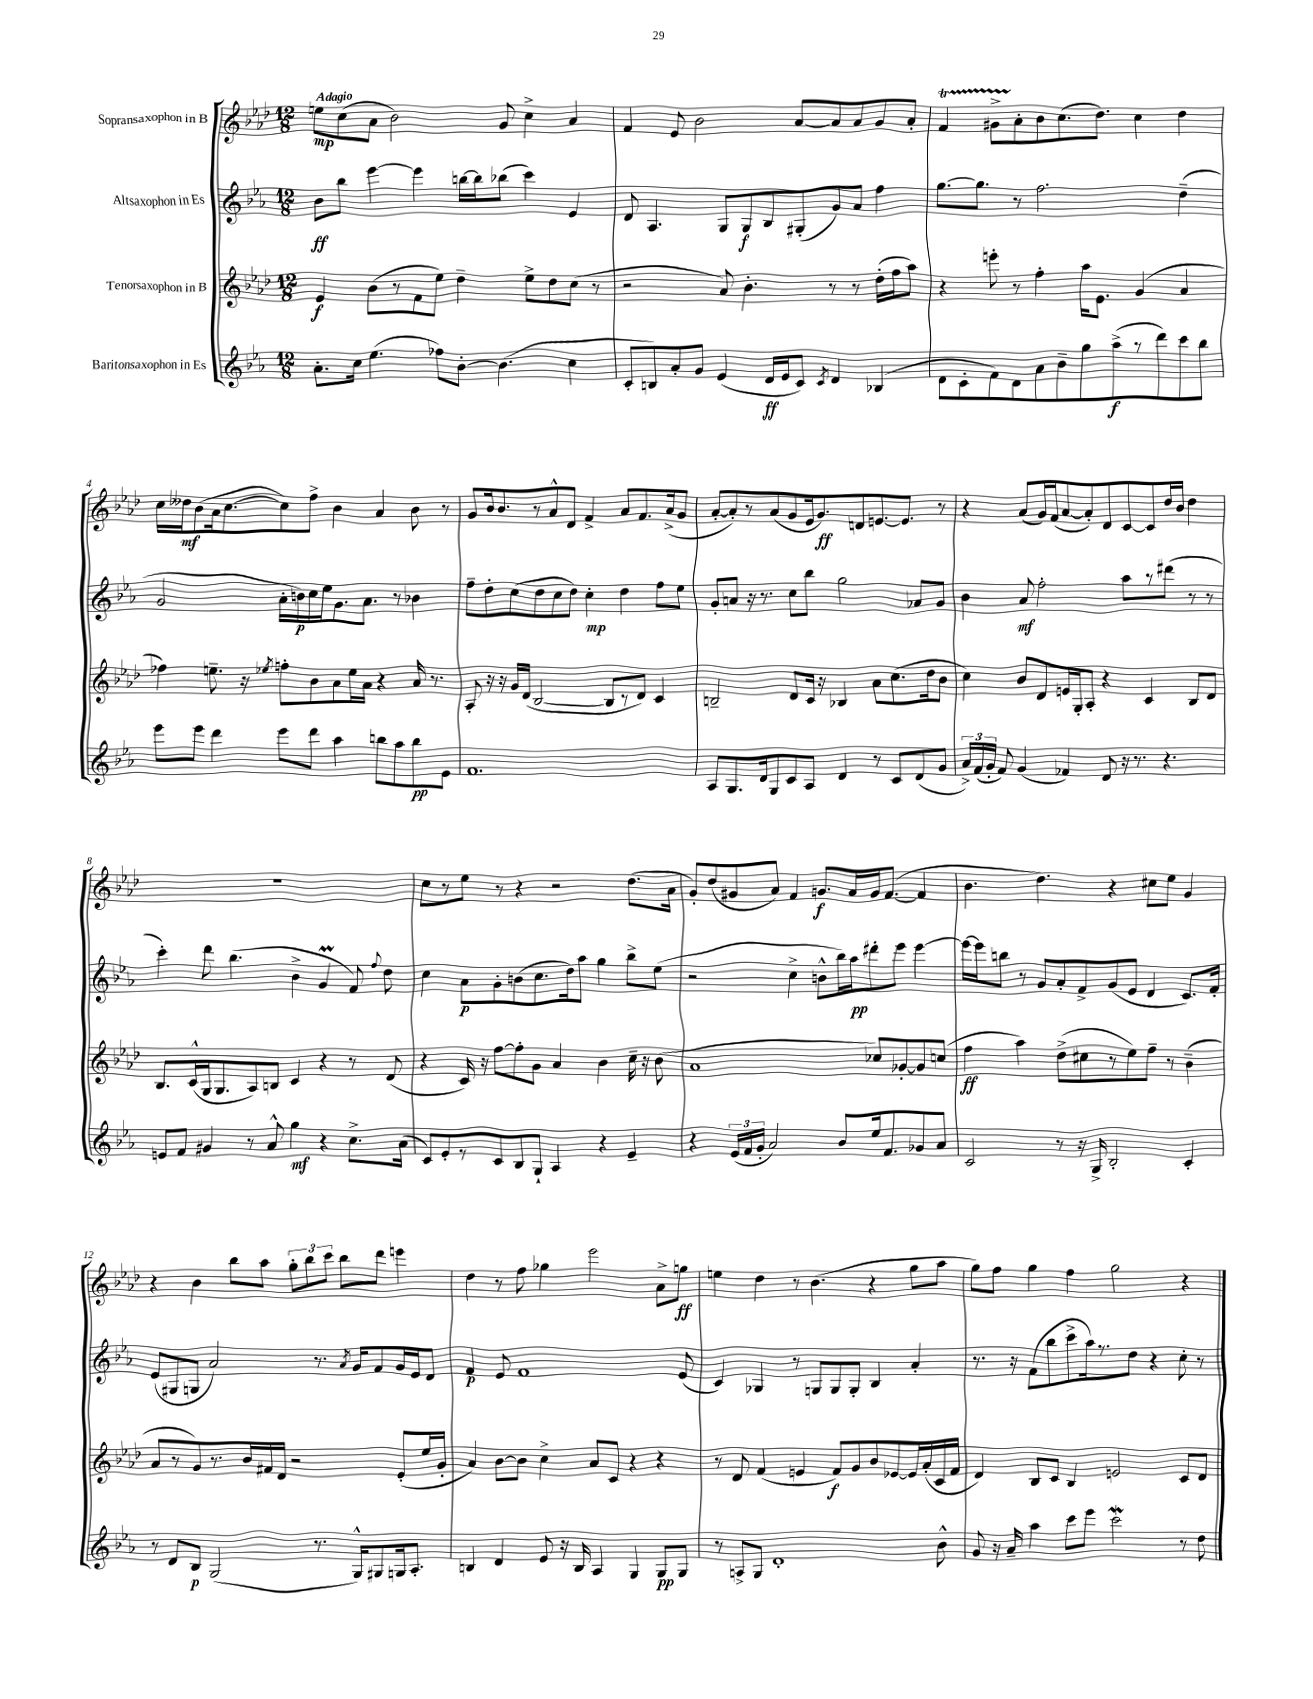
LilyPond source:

<<
\new StaffGroup <<
\new Staff = "s0" \with { instrumentName = "Sopransaxophon in B" } {
    \clef treble \key aes \major \numericTimeSignature \time 12/8 \tempo "Adagio"
    \autoBeamOff e''8[\mp c''8( aes'8] bes'2) g'8 c''4-> aes'4 |
    f'4 ees'8 bes'2 aes'8[~ aes'8 aes'8 g'8 aes'8]-. |
    f'4\startTrillSpan gis'8[-> aes'8-.\stopTrillSpan bes'8 c''8.( des''8.]) c''4 des''4 |
    c''16[ deses''16\mf bes'8( aes'16 c''8.~ c''8) f''8]-> bes'4 aes'4 bes'8 r8 |
    g'8[ bes'16 bes'8. r8 aes'8-^ des'8] f'4-> aes'8[ f'8. aes'16->( g'8] |
    aes'8[~-. aes'8-.) r8 aes'8( g'8 ees'16 g'8.\ff) d'8 e'8.~ e'8.] r8 |
    r4 aes'8[( g'16) f'16( aes'8~ aes'8-.) des'8 c'8~ c'8 des''16 bes'16] des''4 |
    R1. |
    c''8[ r8 ees''8] r8 r4 r2 des''8.[( aes'16] |
    g'8[-.) des''8( gis'8 aes'8]) f'4 g'8.[\f aes'16 g'16 f'8.]~( f'4 |
    bes'4. des''4.) r4 cis''8[ ees''8] g'4 |
    r4 bes'4 bes''8[ aes''8] \tuplet 3/2 { g''8[-. bes''8 c'''8] } bes''8[ des'''8] e'''4 |
    des''4 r8 f''8 ges''4 ees'''2 aes'8[-> g''8]\ff |
    e''4 des''4 r8 bes'4.( r4 g''8[ aes''8] |
    g''8[) f''8] g''4 f''4 g''2 r4 \bar "|." |
}
\new Staff = "s1" \with { instrumentName = "Altsaxophon in Es" } {
    \clef treble \key ees \major \numericTimeSignature \time 12/8
    \autoBeamOff bes'8[\ff bes''8] ees'''4~ ees'''4 b''16[~ b''16 bes''8]( c'''4) ees'4 |
    d'8 aes4. g8[ g8\f bes8 gis8-.( g'8) aes'8] f''4 |
    g''8.[~ g''8.] r8 f''2. d''4--( |
    g'2 aes'16[-. b'16\p) c''16 ees''16 g'8. aes'8.] r8 bes'4 |
    f''8[-- d''8-. c''8( d''8 c''8 d''8]) c''4-.\mp d''4 f''8[ ees''8] |
    g'8[-. a'8] r16 r8. c''8[ bes''8] g''2 aes'8[ g'8] |
    bes'4 aes'8\mf f''2-. aes''8[ r8 dis'''8]( r8 r8 |
    c'''4-.) d'''8 bes''4.( bes'4-> g'4\prall f'8) \appoggiatura { f''8 } d''8 |
    c''4 aes'8[\p g'8-. b'8( c''8. d''16) aes''8] g''4 bes''8[-> ees''8]( |
    r2 c''4-> b'8[-^ bes''16) aes''16\pp dis'''8-. ees'''8] ees'''4~ |
    ees'''16[~ ees'''16 b''8] r8 g'8[ aes'8-. f'8-> g'8( ees'8] d'4 c'8.[) f'16]-. |
    ees'8[( gis8 g8] aes'2) r8. \acciaccatura { aes'8 } g'16[ f'8 g'16 ees'16 d'8] |
    f'4\p ees'8 f'1 ees'8( |
    c'4) ges4 r8 g8[ g8 g8]-. bes4 aes'4-. |
    r8. r16 f'8[( bes''8 c'''8-> aes''16) r8. d''8] r4 c''8-. r8 \bar "|." |
}
\new Staff = "s2" \with { instrumentName = "Tenorsaxophon in B" } {
    \clef treble \key aes \major \numericTimeSignature \time 12/8
    \autoBeamOff ees'4\f bes'8[( r8 f'8 ees''8]) des''4-- ees''8[-> des''8 c''8]( r8 |
    r2 aes'8) bes'4.-. r8 r8 des''16[-.( f''16 aes''8]) |
    r4 e'''8-. r8 f''4-. aes''16[ ees'8.] g'4( aes'4 |
    fes''4) e''8.-- r16 \acciaccatura { ees''8 } f''8[-. bes'8 aes'8 ees''16 aes'16] r4 aes'16 r8. |
    aes8-. r16 r16 g'16[ des'16]( bes2~ bes8[ r8 des'8]) c'4 |
    b2-- des'8[ c'16] r16 bes4 aes'8[ c''8.( des''16 bes'8] |
    c''4) bes'8[ des'8 e'16 g16-. aes8]-. r4 c'4 bes8[ des'8] |
    bes8.[ c'16-^( g16 g8. aes8) b8] c'4 r4 r8 des'8( |
    r4 c'16) r16 f''8[~ f''8-. g'8] aes'4 bes'4 c''16-- r16 bes'8( |
    aes'1 ces''8[) ges'8~-. ges'8 c''8]( |
    f''4\ff aes''4) des''8[->( cis''8 r8 ees''8) f''8]-- r8 bes'4--( |
    aes'8[ r8 g'8) r8. bes'16 fis'16 des'16] r2 ees'8[-.( ees''16 g'16]-. |
    aes'4) bes'8[~ bes'8] c''4-> aes'8[ c'8] r4 r4 |
    r8 des'8 f'4( e'4 f'8[\f) g'8 bes'8 ees'8~ ees'16 aes'16-.( c'16 f'16] |
    des'4) bes8[ c'8] bes4 e'2 c'8[ des'8] \bar "|." |
}
\new Staff = "s3" \with { instrumentName = "Baritonsaxophon in Es" } {
    \clef treble \key ees \major \numericTimeSignature \time 12/8
    \autoBeamOff aes'8.[-. c''16] ees''4.( fes''8[) bes'8]~-. bes'4.( c''4 |
    c'8[-. b8) aes'8-. g'8] ees'4( d'16[\ff ees'16 c'8]) \acciaccatura { c'8 } d'4 bes4( |
    d'8[ c'8-. f'8) d'8 aes'8 bes'8-- g''8 aes''8->\f( r8 d'''8) c'''8 bes''8] |
    ees'''8[ ees'''8] d'''4 ees'''8[ d'''8] aes''4 b''8[ aes''8 b''8\pp ees'8] |
    f'1. |
    aes8[ g8. d'16 g8 c'8 aes8] d'4 r8 c'8[ d'8( g'8] |
    \tuplet 3/2 { aes'16[->) f'16( g'16]-. } f'8) g'4( fes'4) d'8 r16 r8. r4. |
    e'8[ f'8] gis'4 r8 aes'8-^ g''4\mf r4 c''8.[-> aes'16]( |
    c'8[) ees'8-. r8 c'8 bes8 g8]-! aes4 r4 ees'4-- |
    r4 \tuplet 3/2 { ees'16[( f'16 g'16]-. } aes'2) bes'8[ ees''16 f'8. ges'8 aes'8] |
    c'2 r8 r16 g16-> bes2-. c'4-. |
    r8 d'8[ bes8]\p g2( r8. g16[-^) gis8 g16 aes8.]-. |
    b4 d'4 ees'8 r16 b16 aes4 g4 g8[\pp g8] |
    r8 a8[-> g8] d'1-. bes'8-^ |
    g'8 r16 aes'16-- aes''4 c'''8[ ees'''8] c'''2\mordent r8 d''8 \bar "|." |
}
>>
>>
